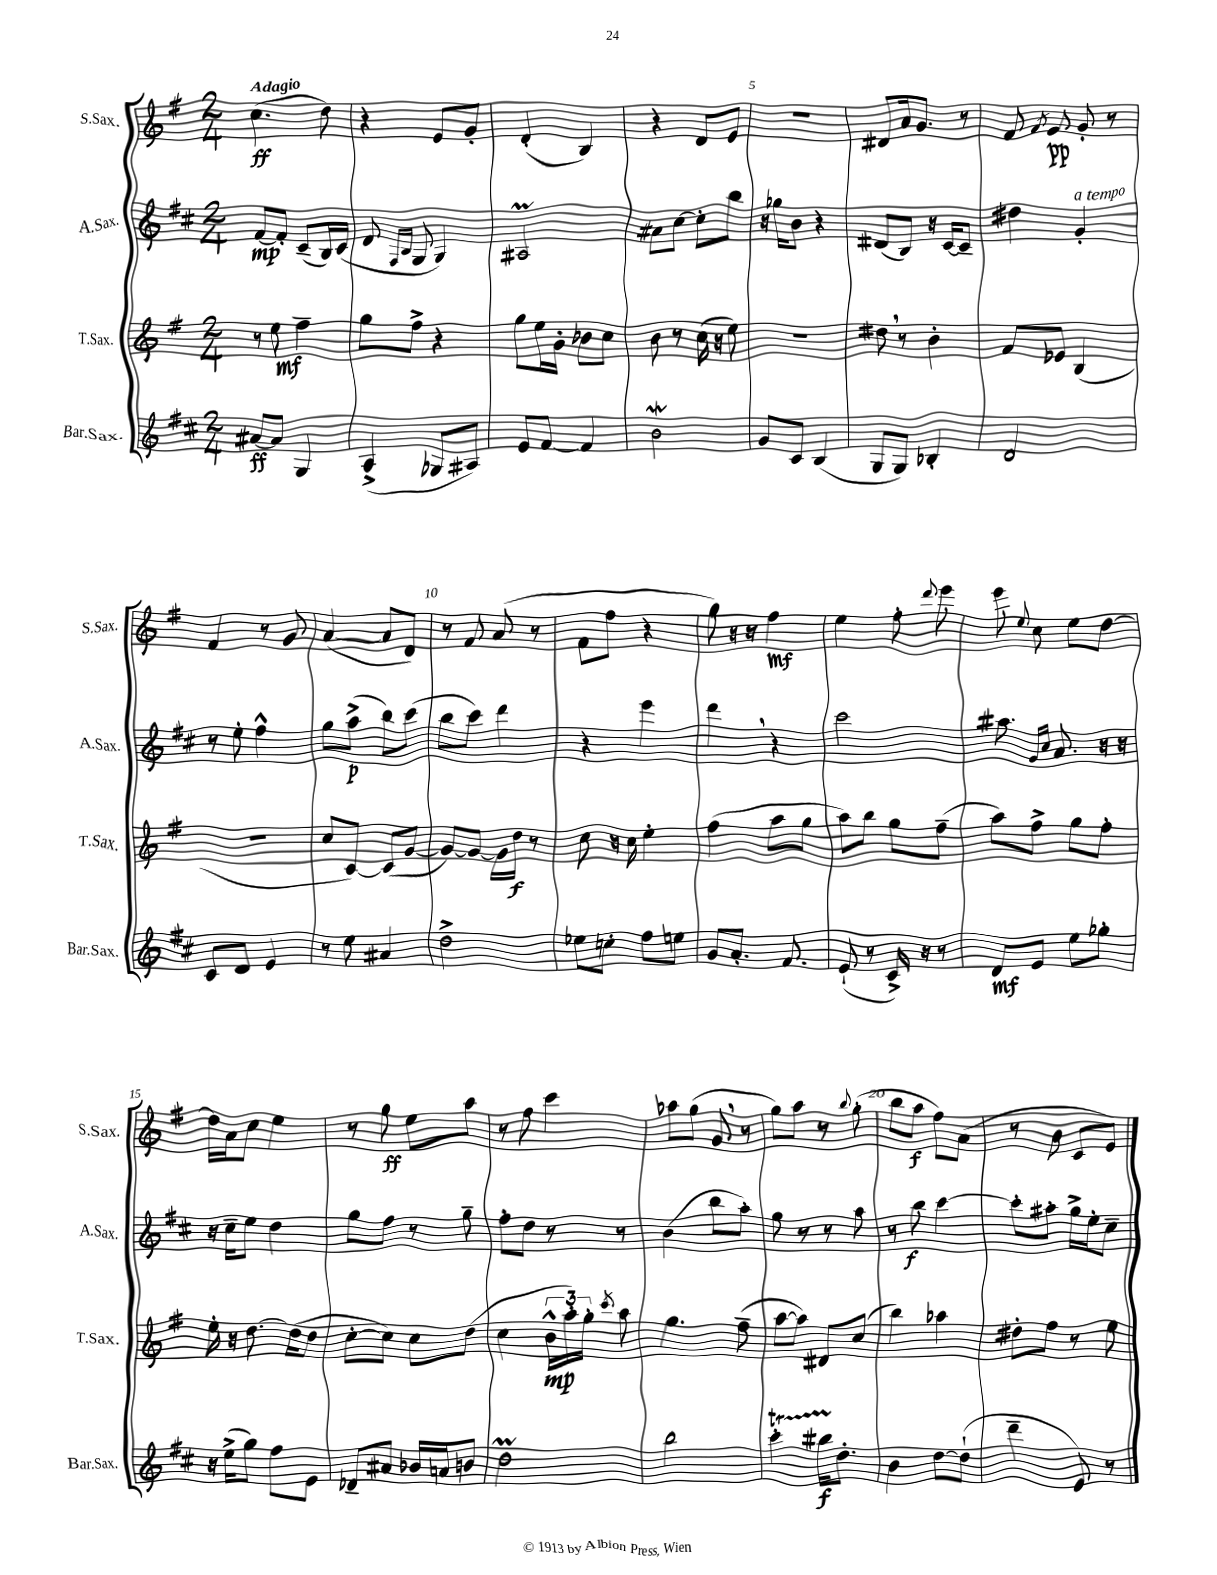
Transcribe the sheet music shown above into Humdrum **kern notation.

**kern	**dynam	**kern	**dynam	**kern	**dynam	**kern	**dynam
*part4	*part4	*part3	*part3	*part2	*part2	*part1	*part1
*staff4	*staff4	*staff3	*staff3	*staff2	*staff2	*staff1	*staff1
*I"Bar.Sax.	*	*I"T.Sax.	*	*I"A.Sax.	*	*I"S.Sax.	*
*I'Bar.Sax.	*	*I'T.Sax.	*	*I'A.Sax.	*	*I'S.Sax.	*
*clefG2	*	*clefG2	*	*clefG2	*	*clefG2	*
*k[f#c#]	*	*k[f#]	*	*k[f#c#]	*	*k[f#]	*
*M2/4	*	*M2/4	*	*M2/4	*	*M2/4	*
=1	=1	=1	=1	=1	=1	=1	=1
!	!	!	!	!	!	!LO:TX:a:B:t=Adagio	!
[8a#X/L	ff	8r	.	[8f#/L	mp	(4.cc\	ff
8a#/J]	.	8ee\	mf	8f#'/J]	.	.	.
4G/	.	4ff#~\	.	(8c#~/L	.	.	.
.	.	.	.	16B/L)	.	8dd\)	.
.	.	.	.	(16c#/JJ	.	.	.
=2	=2	=2	=2	=2	=2	=2	=2
(4A^/	.	8gg\L	.	8d/	.	4r	.
.	.	.	.	16qqF#/LL	.	.	.
.	.	.	.	16qqB/JJ	.	.	.
.	.	8ff#^\J	.	8G/	.	.	.
8G-X/L	.	4r	.	4G/)	.	8e/L	.
8A#X/J)	.	.	.	.	.	8g'/J	.
=3	=3	=3	=3	=3	=3	=3	=3
8e/L	.	8gg\L	.	2A#Xm/	.	(4d'/	.
[8f#/J	.	16ee\L	.	.	.	.	.
.	.	16g'\JJ	.	.	.	.	.
4f#/]	.	8b-X\L	.	.	.	4B/)	.
.	.	8cc\J	.	.	.	.	.
=4	=4	=4	=4	=4	=4	=4	=4
2bW\	.	8b\	.	8a#X\L	.	4r	.
.	.	8r	.	[8cc#\J	.	.	.
.	.	(16cc\	.	8cc#'\L]	.	8d/L	.
.	.	16r	.	.	.	.	.
.	.	8ee\)	.	8bb\J	.	8e/J	.
=5	=5	=5	=5	=5	=5	=5	=5
8g/L	.	2r	.	16r	.	2r	.
.	.	.	.	16gg-X\KL	.	.	.
8c#/J	.	.	.	8b\J	.	.	.
(4B/	.	.	.	4r	.	.	.
=6	=6	=6	=6	=6	=6	=6	=6
8G/L	.	8dd#X,\	.	(8d#X/L	.	8d#X/L	.
8G/J)	.	8r	.	8B/J)	.	16a/k	.
.	.	.	.	.	.	8.g/J	.
4B-X'/	.	4b'\	.	16r	.	.	.
.	.	.	.	[16c#/KL	.	.	.
.	.	.	.	8c#~/J]	.	8r	.
=7	=7	=7	=7	=7	=7	=7	=7
2d/	.	8f#/L	.	4dd#X\	.	8f#/	.
.	.	.	.	.	.	8qf#/	.
.	.	8e-X/J	.	.	.	8e/	pp
!	!	!	!	!LO:TX:a:i:t=a tempo	!	!	!
.	.	(4B/	.	4g'/	.	8g'/	.
.	.	.	.	.	.	8r	.
!!LO:LB:g=z
=8	=8	=8	=8	=8	=8	=8	=8
8c#/L	.	2r	.	8r	.	4f#/	.
8d/J	.	.	.	8ee'\	.	.	.
4e/	.	.	.	4ff#^^\	.	8r	.
.	.	.	.	.	.	8g/	.
=9	=9	=9	=9	=9	=9	=9	=9
8r	.	8cc/L	.	8gg\L	.	([4a/	.
8ee\	.	[8c/J)	.	(8aa^\J	p	.	.
4a#X/	.	(8c/L]	.	8bb\L)	.	8a/L]	.
.	.	[8g/J	.	(8ccc#\J	.	8d/J)	.
=10	=10	=10	=10	=10	=10	=10	=10
2dd^\	.	8g/L_)	.	8bb\L	.	8r	.
.	.	8g/J_	.	8ccc#\J)	.	8f#/	.
.	.	16g\LL]	.	4ddd\	.	(8a/	.
.	.	16dd\JJ	f	.	.	.	.
.	.	8r	.	.	.	8r	.
=11	=11	=11	=11	=11	=11	=11	=11
8ee-X\L	.	8cc\	.	4r	.	8f#\L	.
8ccn'\J	.	16r	.	.	.	8ff#\J	.
.	.	16cc\	.	.	.	.	.
8ff#\L	.	4ee'\	.	4eee\	.	4r	.
8een\J	.	.	.	.	.	.	.
=12	=12	=12	=12	=12	=12	=12	=12
8g/L	.	(4ff#\	.	4ddd,\	.	8gg\)	.
8.a'/J	.	.	.	.	.	16r	.
.	.	.	.	.	.	16r	.
.	.	8aa\L	.	4r	.	4ff#\	mf
8.f#/	.	.	.	.	.	.	.
.	.	8gg\J	.	.	.	.	.
=13	=13	=13	=13	=13	=13	=13	=13
(8e`/	.	8aa\L)	.	2ccc#\	.	4ee\	.
8r	.	8bb\J	.	.	.	.	.
16c#^/)	.	8gg\L	.	.	.	8ff#'\	.
16r	.	.	.	.	.	.	.
.	.	.	.	.	.	8qqddd/	.
8r	.	(8ff#~\J	.	.	.	8eee\	.
=14	=14	=14	=14	=14	=14	=14	=14
8d/L	mf	8aa\L)	.	8.aa#X\	.	8eee\	.
.	.	.	.	.	.	8qqee/	.
8e/J	.	8ff#^\J	.	.	.	8cc\	.
.	.	.	.	16qqg/LL	.	.	.
.	.	.	.	16qqcc#/JJ	.	.	.
.	.	.	.	8.a/	.	.	.
8ee\L	.	8gg\L	.	.	.	8ee\L	.
8gg-X'\J	.	8ff#'\J	.	16r	.	[8dd\J	.
.	.	.	.	16r	.	.	.
!!LO:LB:g=z
=15	=15	=15	=15	=15	=15	=15	=15
16r	.	16ee'\	.	16r	.	16dd\LL]	.
(16ee^\KL	.	16r	.	16cc#~\KL	.	16a\J	.
8gg\J)	.	[8.dd\	.	8ee\J	.	8cc\J	.
8ff#\L	.	.	.	4dd\	.	4ee\	.
.	.	(16dd\KL]	.	.	.	.	.
8e\J	.	8dd\J	.	.	.	.	.
=16	=16	=16	=16	=16	=16	=16	=16
8d-X~/L	.	[8cc'\L	.	8gg\L	.	8r	.
8a#X/J	.	8cc\J])	.	8ff#\J	.	8gg\	ff
16b-X/LL	.	8cc\L	.	8r	.	8ee\L	.
16an/J	.	.	.	.	.	.	.
8bn/J	.	(8dd\J	.	8gg~\	.	8aa\J	.
=17	=17	=17	=17	=17	=17	=17	=17
2ddM\	.	4cc\	.	8ff#'\L	.	8r	.
.	.	.	.	8dd\J	.	8ff#\	.
.	.	24b^^\LL	mp	8r	.	4ccc\	.
.	.	24aa'\)	.	.	.	.	.
.	.	24gg'\JJ	.	.	.	.	.
.	.	8qccc/	.	.	.	.	.
.	.	8aa\	.	8r	.	.	.
=18	=18	=18	=18	=18	=18	=18	=18
2bb\	.	4.gg\	.	(4b\	.	8aa-X\L	.
.	.	.	.	.	.	(8gg\J	.
.	.	.	.	8bb\L	.	8g,/	.
.	.	(8ff#~\	.	8aa'\J)	.	8r	.
=19	=19	=19	=19	=19	=19	=19	=19
4ccc#t'\	.	[8aa\L	.	8gg\	.	8gg\L)	.
.	.	8aa\J])	.	8r	.	8aa\J	.
16bb#XTTT\KL	f	8d#X/L	.	8r	.	8r	.
8.dd'\J	.	.	.	.	.	.	.
.	.	.	.	.	.	8qqbb/	.
.	.	(8cc/J	.	8aa\	.	(8gg'\	.
=20	=20	=20	=20	=20	=20	=20	=20
4b\	.	4bb\)	.	8r	.	8bb\L	.
.	.	.	.	8bb\	f	8aa\J	f
[8dd\L	.	4aa-X\	.	[4ccc#\	.	8ff#\L)	.
(8dd`\J]	.	.	.	.	.	(8a\J	.
=21	=21	=21	=21	=21	=21	=21	=21
4ddd~\	.	8dd#X'\L	.	8ccc#'\L]	.	8r	.
.	.	8ff#\J	.	8aa#X'\J	.	8b\	.
8e/)	.	8r	.	16gg^\LL	.	8c/L	.
.	.	.	.	16ee'\J	.	.	.
8r	.	8ee\	.	8cc#~\J	.	8e/J)	.
==	==	==	==	==	==	==	==
*-	*-	*-	*-	*-	*-	*-	*-
